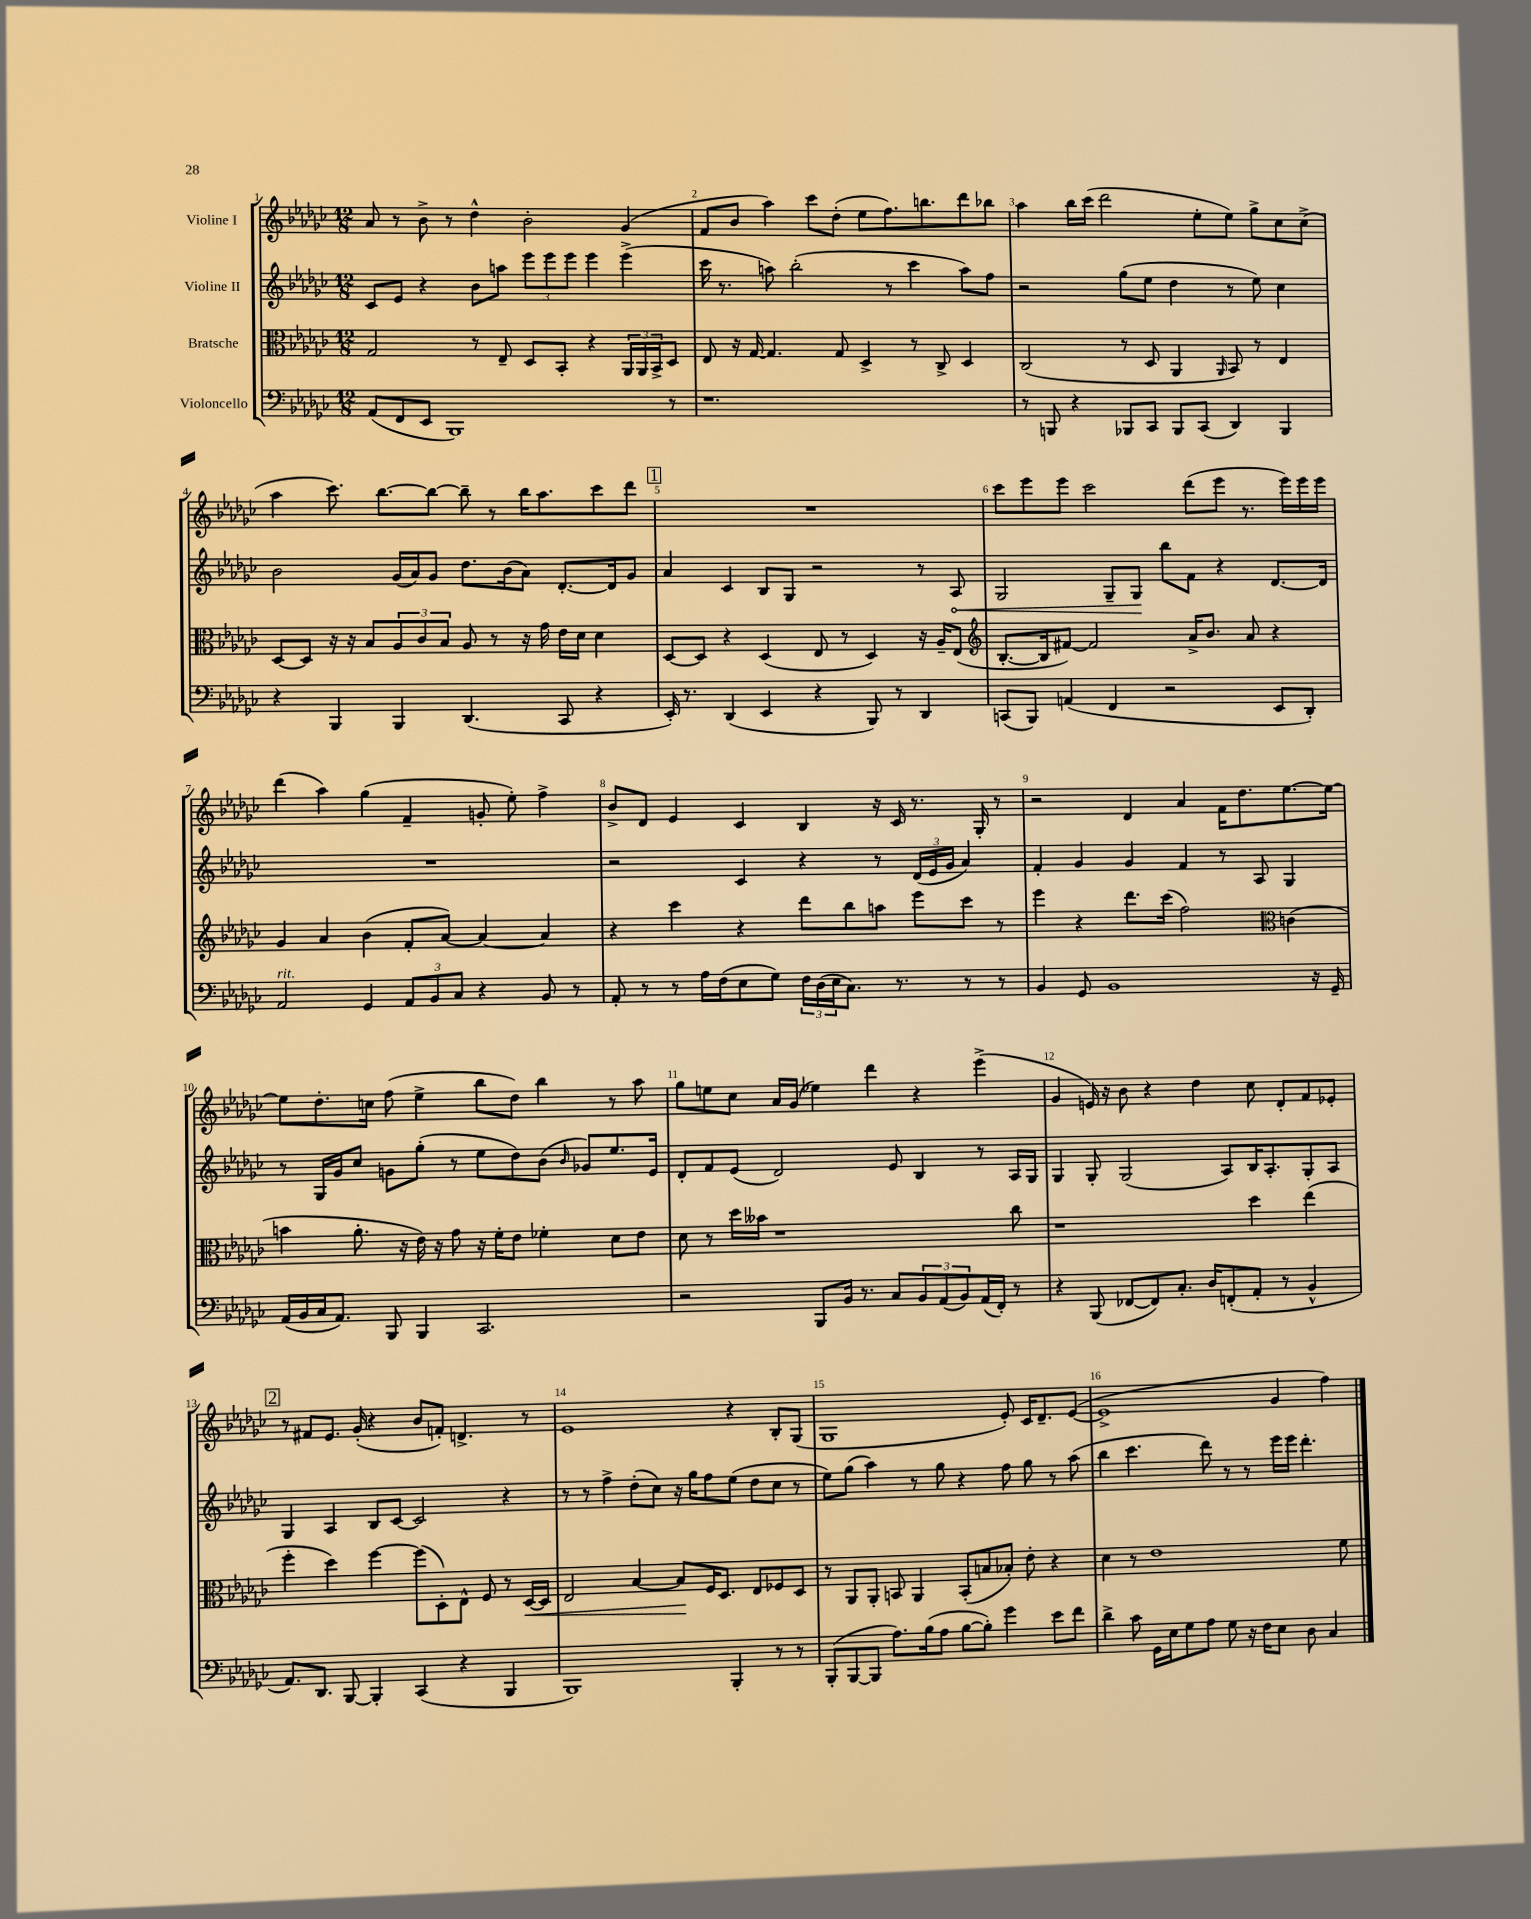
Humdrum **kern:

**kern	**kern	**dynam	**kern	**dynam	**kern
*part4	*part3	*part3	*part2	*part2	*part1
*staff4	*staff3	*staff3	*staff2	*staff2	*staff1
*I"Violoncello	*I"Bratsche	*	*I"Violine II	*	*I"Violine I
*clefF4	*clefC3	*	*clefG2	*	*clefG2
*k[b-e-a-d-g-c-]	*k[b-e-a-d-g-c-]	*	*k[b-e-a-d-g-c-]	*	*k[b-e-a-d-g-c-]
*M12/8	*M12/8	*	*M12/8	*	*M12/8
=1	=1	=1	=1	=1	=1
(8AA-/L	2G-/	.	8c-/L	.	8a-/
8FF/	.	.	8e-/J	.	8r
8EE-/J	.	.	4r	.	8b-^\
1BBB-)	.	.	.	.	8r
.	8r	.	8b-\L	.	4dd-^^\
.	8E-~/	.	8aan\J	.	.
.	8D-/L	.	12eee-\L	.	2b-'\
.	.	.	12eee-\	.	.
.	8BB-'/J	.	.	.	.
.	.	.	12eee-\J	.	.
.	4r	.	4eee-\	.	.
.	24AA-/LL	.	(4eee-^\	.	(4g-/
.	24AA-/	.	.	.	.
.	24BB-^/J	.	.	.	.
8r	8D-/J	.	.	.	.
=2	=2	=2	=2	=2	=2
1.r	8E-/	.	16ccc-\	.	8f/L
.	.	.	8.r	.	.
.	16r	.	.	.	8b-/J
.	[16G-/	.	.	.	.
.	4.G-/]	.	8aan\)	.	4aa-\)
.	.	.	(2bb-'\	.	.
.	.	.	.	.	8ccc-\L
.	8G-/	.	.	.	(8dd-'\J
.	4D-^/	.	.	.	8ee-\L
.	.	.	8r	.	8.ff\)
.	8r	.	4ccc-\	.	.
.	.	.	.	.	8.bbn\
.	8C-^/	.	.	.	.
.	4D-/	.	8aa\L)	.	8ddd-\
.	.	.	8ff\J	.	8bb-X\J
=3	=3	=3	=3	=3	=3
8r	(2C-/	.	2r	.	4aa-\
8BBBn/	.	.	.	.	.
4r	.	.	.	.	16bb-\LL
.	.	.	.	.	(16ccc-\JJ
.	.	.	.	.	2ddd-\
8BBB-X/L	8r	.	(8gg-\L	.	.
8CC-/J	8D-/	.	8ee-\J	.	.
8BBB-/L	4AA-/	.	4dd-\	.	.
(8CC-/J	.	.	.	.	8ee-'\L
.	16qqAA-/	.	.	.	.
4DD-/)	8BB-/)	.	8r	.	8ee-\J)
.	8r	.	8ee-\)	.	8gg-^\L
4BBB-/	4E-/	.	4cc-\	.	8cc-\
.	.	.	.	.	(8cc-^\J
!!LO:LB:g=z
=4	=4	=4	=4	=4	=4
4r	[8D-/L	.	2b-\	.	4aa-\
.	8D-/J]	.	.	.	.
4BBB-/	16r	.	.	.	8.ccc-\)
.	16r	.	.	.	.
.	8B-/L	.	.	.	.
.	.	.	.	.	[8.bb-\L
4BBB-/	12A-/	.	(16g-/LL	.	.
.	.	.	16a-/J)	.	.
.	12c-/	.	.	.	.
.	.	.	8g-/J	.	8bb-\J_
.	12B-/J	.	.	.	.
(4.DD-/	8A-/	.	8.dd-\L	.	8bb-~\]
.	8r	.	.	.	8r
.	.	.	(16b-\k	.	.
.	16r	.	8a-\J)	.	16bb-\KL
.	16g-\	.	.	.	8.aa-\
8CC-/	16e-\LL	.	[8.d-'/L	.	.
.	16d-\JJ	.	.	.	.
4r	4d-\	.	.	.	8ccc-\
.	.	.	16d-/k]	.	.
.	.	.	8g-/J	.	8ddd-\J
!!LO:REH:place=s1:t=1
=5	=5	=5	=5	=5	=5
16EE-'/)	[8D-/L	.	4a-/	.	1.r
8.r	.	.	.	.	.
.	8D-/J]	.	.	.	.
(4DD-/	4r	.	4c-/	.	.
4EE-/	(4D-/	.	8B-/L	.	.
.	.	.	8G-/J	.	.
4r	8E-/	.	2r	.	.
.	8r	.	.	.	.
8BBB-/)	4D-/)	.	.	.	.
8r	.	.	.	.	.
4DD-/	16r	.	8r	.	.
.	16A-~/KL	.	.	.	.
!	!	!	!	!LO:HP:b	!
.	(8E-/J	.	8A-/	<	.
=6	=6	=6	=6	=6	=6
*	*clefG2	*	*	*	*
(8CCn/L	[8.B-'/L	.	2G-/	.	8ccc-\L
8BBB-/J)	.	.	.	.	8eee-\
.	16B-/k]	.	.	.	.
(4AAn/	[8f#X/J)	.	.	.	8eee-\J
.	2f#/]	.	.	.	2ccc-\
4FF/	.	.	8G-~/L	.	.
.	.	.	8G-/J	.	.
2r	.	.	8bb-\L	[	.
.	16a-^/KL	.	8f\J	.	(8ddd-\L
.	8.b-/J	.	.	.	.
.	.	.	4r	.	8eee-\J
.	8a-/	.	.	.	8.r
8EE-/L	4r	.	[8.d-/L	.	.
.	.	.	.	.	16eee-\LL)
8DD-'/J)	.	.	.	.	16eee-\
.	.	.	16d-/Jk]	.	16eee-\JJ
!!LO:LB:g=z
=7	=7	=7	=7	=7	=7
!LO:TX:a:i:t=rit.	!	!	!	!	!
2AA-/	4g-/	.	1.r	.	(4ddd-\
.	4a-/	.	.	.	4aa-\)
4GG-/	(4b-\	.	.	.	(4gg-\
12AA-/L	8f'/L	.	.	.	4f~/
12BB-/	.	.	.	.	.
.	[8a-/J)	.	.	.	.
12C-/J	.	.	.	.	.
4r	4a-/_	.	.	.	8gn'/
.	.	.	.	.	8ee-'\)
8BB-/	4a-/]	.	.	.	4ff^\
8r	.	.	.	.	.
=8	=8	=8	=8	=8	=8
8AA-'/	4r	.	2r	.	8b-^/L
8r	.	.	.	.	8d-/J
8r	4ccc-\	.	.	.	4e-/
16A-\LL	.	.	.	.	.
(16F\J	.	.	.	.	.
8E-\	4r	.	4c-/	.	4c-/
8G-\J)	.	.	.	.	.
24F\LL	8ddd-\L	.	4r	.	4B-/
(24D-\	.	.	.	.	.
24E-\J	.	.	.	.	.
8.C-\J)	8bb-\	.	.	.	.
.	8aan\J	.	8r	.	16r
8.r	.	.	.	.	16c-/
.	8eee-\L	.	(24d-/LL	.	8.r
.	.	.	24e-/	.	.
.	.	.	24g-/JJ	.	.
8r	8ccc-\J	.	4a-/)	.	.
.	.	.	.	.	16G-'/
8r	8r	.	.	.	8r
=9	=9	=9	=9	=9	=9
4BB-/	4eee-\	.	4f'/	.	2r
8GG-/	4r	.	4g-/	.	.
1BB-	.	.	.	.	.
.	8.ddd-\L	.	4g-/	.	4d-/
.	(16ccc-\Jk	.	.	.	.
.	2ff\)	.	4f/	.	4a-/
.	.	.	8r	.	16f\KL
.	.	.	.	.	8.dd-\
.	.	.	8A-/	.	.
*	*clefC3	*	*	*	*
.	(4cn\	.	4G-/	.	[8.ee-\
16r	.	.	.	.	.
16GG-~/	.	.	.	.	16ee-\Jk_
!!LO:LB:g=z
=10	=10	=10	=10	=10	=10
(16AA-/LL	4bn\	.	8r	.	8ee-\L]
16BB-/	.	.	.	.	.
16C-/J	.	.	16G-/LL	.	8.dd-'\
8.AA-/J)	.	.	16g-/J	.	.
.	8.a-'\	.	8cc-/J	.	.
.	.	.	.	.	16ccn\Jk
8BBB-/	.	.	8gn\L	.	(8ff\
.	16r	.	.	.	.
4BBB-/	16e-\)	.	(8gg-'\J	.	4ee-^\
.	16r	.	.	.	.
.	8g-\	.	8r	.	.
2.CC-/	16r	.	8ee-\L	.	8bb-\L
.	16f'\KL	.	.	.	.
.	8e-\J	.	8dd-\)	.	8dd-\J)
.	4f-X'\	.	(8b-\J	.	4bb-\
.	.	.	16qqb-/	.	.
.	.	.	8g-X/L)	.	.
.	8d-\L	.	8.ee-/	.	8r
.	8e-\J	.	.	.	8aa-\
.	.	.	16e-/Jk	.	.
=11	=11	=11	=11	=11	=11
2r	8d-\	.	8d-'/L	.	8gg-\L
.	8r	.	8f/	.	8een\
.	16dd-\LL	.	(8e-/J	.	8cc-\J
.	16b--X\JJ	.	.	.	.
.	1r	.	2d-/)	.	16a-/LL
.	.	.	.	.	(16g-/JJ
8BBB-/L	.	.	.	.	4ee-X\)
16BB-/Jk	.	.	.	.	.
8.r	.	.	.	.	.
.	.	.	.	.	4ddd-\
8C-/L	.	.	8e-/	.	.
12BB-/	.	.	4B-/	.	4r
(12AA-/	.	.	.	.	.
12BB-/)	.	.	.	.	.
(16AA-/L	.	.	8r	.	(4eee-^\
16FF'/JJ)	.	.	.	.	.
8r	8cc-\	.	16A-/LL	.	.
.	.	.	16G-/JJ	.	.
=12	=12	=12	=12	=12	=12
4r	1r	.	4G-/	.	4g-/
(8BBB-/	.	.	8G-'/	.	16en/)
.	.	.	.	.	16r
[8FF-X/L	.	.	(2G-/	.	8b-\
8FF-/])	.	.	.	.	4r
8.C-'/J	.	.	.	.	.
.	.	.	.	.	4dd-\
16D-/KL	.	.	.	.	.
(8FFn'/	.	.	8A-/L)	.	.
8AA-'/J	4dd-\	.	16B-/K	.	8cc-\
.	.	.	8.A-'/	.	.
8r	.	.	.	.	8d-'/L
4BB-^^/	(4ee-\	.	8G-'/	.	8f/
.	.	.	8A-/J	.	8e-X'/J
!!LO:LB:g=z
!!LO:REH:place=s1:t=2
=13	=13	=13	=13	=13	=13
8.AA-/L)	4ff'\	.	4G-/	.	8r
.	.	.	.	.	8f#X/L
8.DD-/J	.	.	.	.	.
.	4dd-\)	.	4A-/	.	8.e-/J
[8BBB-/	.	.	.	.	.
.	.	.	.	.	(16g-'/
4BBB-'/]	[4ff\	.	8B-/L	.	4r
.	.	.	[8c-/J	.	.
(4CC-/	(8ff\L]	.	2c-/]	.	8b-/L
.	8D-'\)	.	.	.	8fn'/J)
4r	8E-^^\J	.	.	.	4.dn^/
.	8F/	.	.	.	.
4BBB-/	8r	.	4r	.	.
!	!	!LO:HP:b	!	!	!
.	[16D-/LL	<	.	.	8r
.	16D-/JJ]	.	.	.	.
=14	=14	=14	=14	=14	=14
1BBB-)	2E-/	.	8r	.	1e-
.	.	.	8r	.	.
.	.	.	4ff^\	.	.
.	[4B-/	.	(8dd-'\L	.	.
.	.	.	8cc-\J)	.	.
.	8B-/L]	.	16r	.	.
.	.	.	16gg-\KL	.	.
.	16F/K	[	8ff\	.	.
.	8.D-/J	.	.	.	.
4BBB-'/	.	.	(8ee-\J	.	4r
.	8E-/L	.	8dd-\L	.	.
8r	8F-X/	.	8cc-\J	.	8B-'/L
8r	8D-/J	.	8r	.	(8G-/J
=15	=15	=15	=15	=15	=15
(8BBB-'/L	8r	.	8ee-\L)	.	1G-
[8BBB-/	8AA-/L	.	(8gg-\J	.	.
8BBB-/J]	8AA-'/J	.	4aa-\)	.	.
8.A-\L)	8BBn/	.	.	.	.
.	4AA-/	.	8r	.	.
(16B-\k	.	.	.	.	.
8A-\J	.	.	8gg-\	.	.
[8B-\L	(8BB'/L	.	4r	.	.
8B-'\J])	8Bn/	.	.	.	.
4g-\	8B-X'/J)	.	8ff\	.	8e-'/)
.	8e-'\	.	8gg-\	.	16c-/KL
.	.	.	.	.	8.d-~/
8e-\L	4r	.	8r	.	.
8f\J	.	.	(8aa-\	.	([8e-/J
=16	=16	=16	=16	=16	=16
4d-^\	4d-\	.	4bb-\	.	1e-^]
8c-\	8r	.	4.ccc-\	.	.
16GG-\LL	1e-	.	.	.	.
16E-\J	.	.	.	.	.
8G-\	.	.	.	.	.
8A-\J	.	.	8ddd-\)	.	.
8G-\	.	.	8r	.	.
16r	.	.	8r	.	.
16F\KL	.	.	.	.	.
8E-\J	.	.	16eee-\LL	.	4g-/
.	.	.	16eee-\JJ	.	.
8D-\	.	.	4.ddd-'\	.	.
4C-/	.	.	.	.	4ff\)
.	8f\	.	.	.	.
==	==	==	==	==	==
*-	*-	*-	*-	*-	*-
